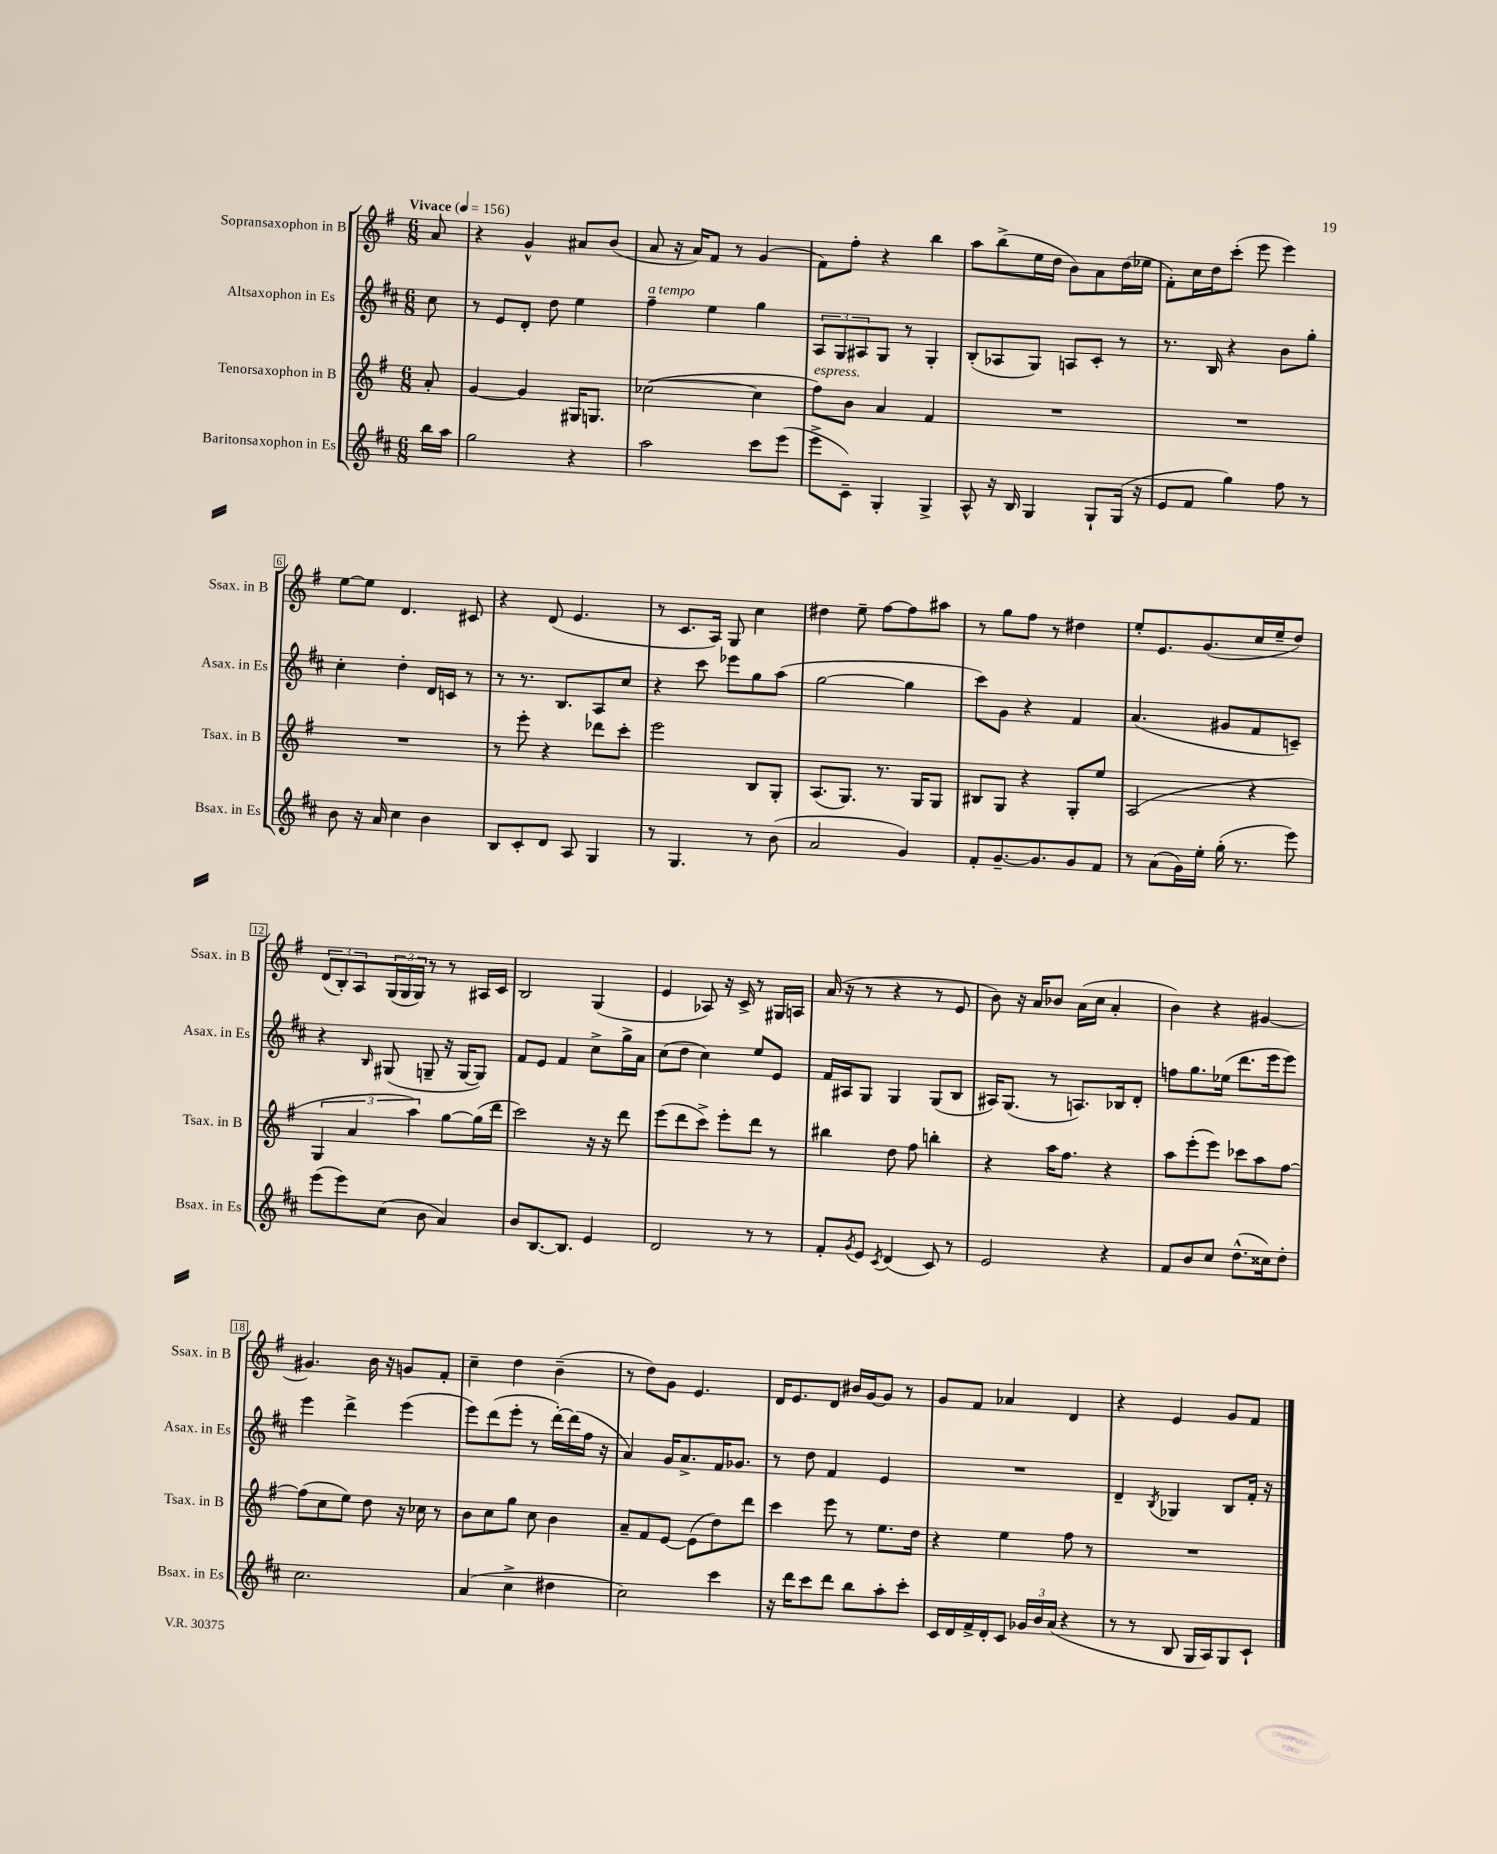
<<
\new StaffGroup <<
\new Staff = "s0" \with { instrumentName = "Sopransaxophon in B" shortInstrumentName = "Ssax. in B" } {
    \clef treble \key g \major \numericTimeSignature \time 6/8 \partial 8 \tempo "Vivace" 4 = 156
    a'8 |
    r4 g'4-^ ais'8 b'8( |
    a'8 r16 a'16) fis'8 r8 g'4( |
    fis'8) fis''8-. r4 b''4 |
    a''8 b''8->( e''16 d''16 b'8) a'8 d''16( ees''16 |
    fis'8-.) c''16 d''16 c'''8-.( e'''8 e'''4) |
    e''8~ e''8 d'4. cis'8 |
    r4 d'8( e'4. |
    r8 c'8. a16) g8 c''4 |
    dis''4 e''8-- fis''8~ fis''8 ais''8 |
    r8 g''8 fis''8 r8 dis''4 |
    e''8-. e'8. g'8.( c''16 e''16-- d''8) |
    \tuplet 3/2 { d'8( b8-.) a8 } \tuplet 3/2 { g16( g16 g16) } r8 r8 ais16 c'16 |
    b2 g4( |
    e'4 aes8) r16 c'16-> r8 gis16 a16 |
    a'16( r16 r8 r4 r8 e'8 |
    b'8) r16 a'16 bes'8 a'16( c''16 a'4-. |
    b'4) r4 gis'4~ |
    gis'4. b'16 r16 g'8 fis'8-. |
    c''4-- d''4 b'4--( |
    r8 d''8) g'8 e'4. |
    d'16 e'8. d'8 bis'16 g'16~ g'8 r8 |
    g'8 fis'8 aes'4 d'4 |
    r4 e'4 g'8 fis'8 \bar "|." |
}
\new Staff = "s1" \with { instrumentName = "Altsaxophon in Es" shortInstrumentName = "Asax. in Es" } {
    \clef treble \key d \major \numericTimeSignature \time 6/8 \partial 8
    cis''8 |
    r8 e'8 d'8-. d''8 e''4 |
    fis''4--^\markup { \italic "a tempo" } e''4 g''4 |
    \tuplet 3/2 { a8 g8 ais8 } g8 r8 g4-. |
    b8-.( aes8 g8) a8 cis'8-. r8 |
    r8. b16 r4 b'8 g''8-. |
    cis''4-. d''4-. d'16 c'16 r8 |
    r8 r8. b8. a8 cis''8 |
    r4 cis'''8 ees'''8 g''8 a''8( |
    g''2~ g''4 |
    cis'''8) g'8 r4 fis'4 |
    a'4.( gis'8 fis'8 c'8--) |
    r4 \grace { b16 } gis8( g8-- r16 g16~ g8) |
    fis'8 e'8 fis'4 cis''8-> g''16-> a'16 |
    cis''8( d''8 cis''4) e''8 e'8 |
    fis'16 ais16 g8 g4 g8( b8 |
    ais16) g8.( r8 a8.) bes16 d'8-. |
    f''8 g''8. ees''16( d'''8. e'''16 e'''8) |
    e'''4 d'''4-> e'''4( |
    e'''8) d'''8( e'''8-. r8 d'''16~-.) d'''16( fis''16 r16 |
    a'4) g'16 a'8.-> fis'16 ges'8. |
    r8 d''8 fis'4 e'4 |
    R2. |
    d'4-- \acciaccatura { b8 } ges4 b8 fis'16-. r16 \bar "|." |
}
\new Staff = "s2" \with { instrumentName = "Tenorsaxophon in B" shortInstrumentName = "Tsax. in B" } {
    \clef treble \key g \major \numericTimeSignature \time 6/8 \partial 8
    a'8-. |
    g'4~ g'4 gis16 g8. |
    ces''2~( ces''4 |
    fis''8^\markup { \italic "espress." }) b'8 a'4 fis'4 |
    R2. |
    R2. |
    R2. |
    r8 e'''8-. r4 des'''8 c'''8-. |
    e'''2 b8 g8-. |
    a8.( g8.) r8. g16 g8 |
    bis8 g8 r4 g8-. e''8 |
    a2( r4 |
    \tuplet 3/2 { g4 a'4 a''4) } g''8~ g''16( d'''16 |
    c'''2) r16 r16 d'''8 |
    e'''8( d'''8 c'''8->) e'''8-. d'''8 r8 |
    bis''4 d''8 fis''8 b''4-. |
    r4 a''16 fis''8. r4 |
    a''8 e'''8-.( e'''8) ces'''8 a''8 fis''8~ |
    fis''8( c''8 e''8) d''8 r16 ces''16 r8 |
    b'8 c''8 g''8 c''8 b'4 |
    a'8-- fis'8 e'8~ e'8( d''8) d'''8 |
    c'''4 e'''8 r8 e''8. d''16 |
    r4 e''4 fis''8 r8 |
    R2. \bar "|." |
}
\new Staff = "s3" \with { instrumentName = "Baritonsaxophon in Es" shortInstrumentName = "Bsax. in Es" } {
    \clef treble \key d \major \numericTimeSignature \time 6/8 \partial 8
    b''16 a''16 |
    g''2 r4 |
    a''2 cis'''8 e'''8( |
    e'''8-> cis'8--) g4-. g4-> |
    a8-^ r16 b16 g4 g8-! g16( r16 |
    e'8 fis'8 g''4) fis''8 r8 |
    b'8 r16 a'16 cis''4 b'4 |
    b8 cis'8-. d'8 a8 g4 |
    r8 g4. r8 b'8( |
    a'2 g'4) |
    fis'8-. g'8.~-- g'8. g'8 fis'8 |
    r8 a'8( g'16) e''16-. g''16-.( r8. e'''8) |
    e'''8( e'''8) cis''8( b'8 a'4) |
    b'8 b8.~ b8. e'4 |
    d'2 r8 r8 |
    fis'8-. \acciaccatura { g'8 } e'8 \acciaccatura { cis'8 } d'4( cis'8) r8 |
    e'2 r4 |
    fis'8 b'8 cis''8 d''8.-^( cisis''16) d''8-. |
    cis''2. |
    a'4( cis''4-> dis''4 |
    cis''2) cis'''4 |
    r16 d'''16 cis'''8 d'''8 b''8 a''8-. cis'''8-. |
    cis'16 d'16 fis'16-> d'16-. cis'8 \tuplet 3/2 { ges'16 b'16 a'16( } r4 |
    r8 r8 b8 g16 a16) g8 cis'8-! \bar "|." |
}
>>
>>
\layout { \context { \Score \override BarNumber.stencil = #(make-stencil-boxer 0.1 0.3 ly:text-interface::print) } }
